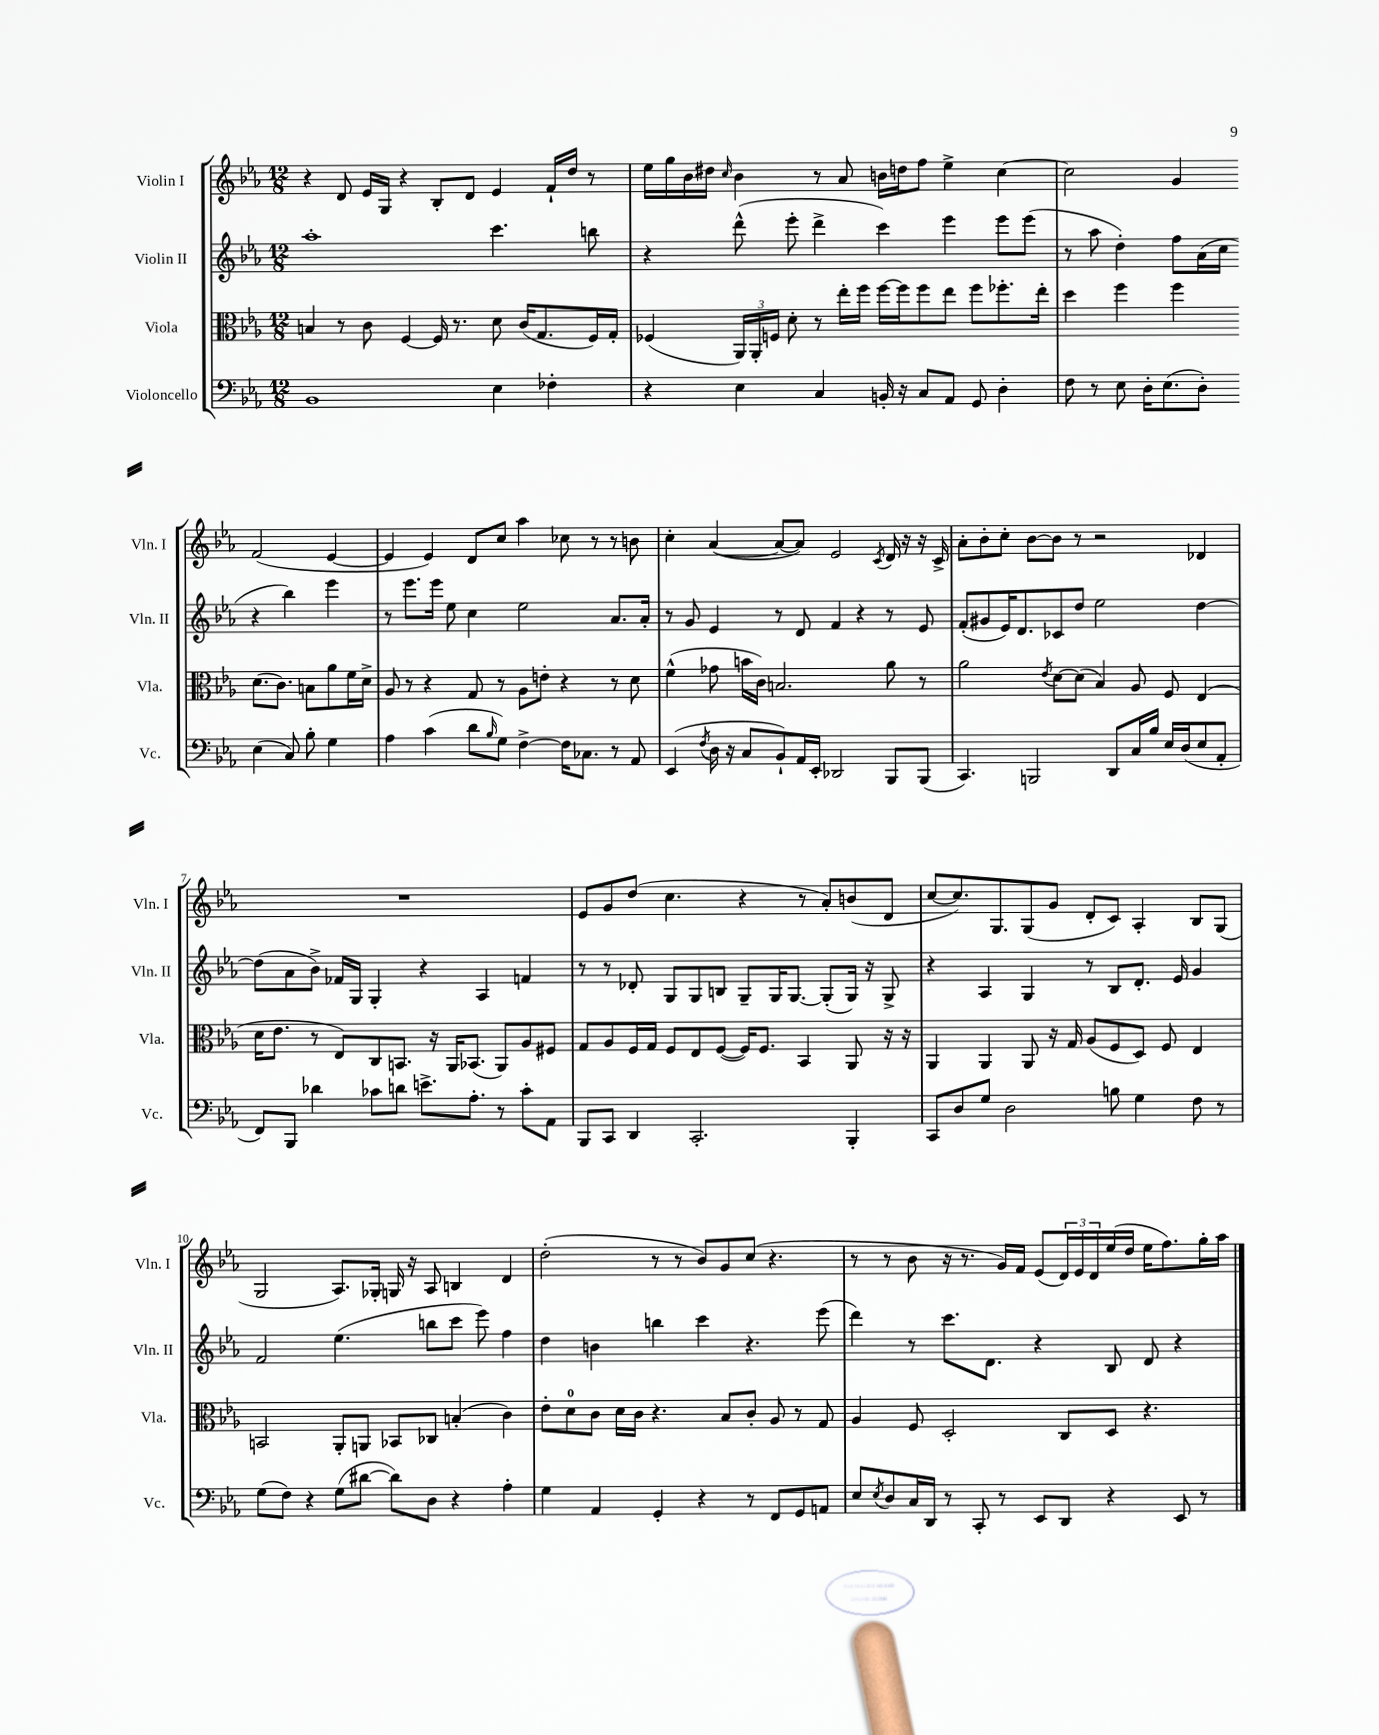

**kern	**kern	**kern	**kern
*part4	*part3	*part2	*part1
*staff4	*staff3	*staff2	*staff1
*I"Violoncello	*I"Viola	*I"Violin II	*I"Violin I
*I'Vc.	*I'Vla.	*I'Vln. II	*I'Vln. I
*clefF4	*clefC3	*clefG2	*clefG2
*k[b-e-a-]	*k[b-e-a-]	*k[b-e-a-]	*k[b-e-a-]
*M12/8	*M12/8	*M12/8	*M12/8
=1	=1	=1	=1
1BB-	4Bn/	1aa-'	4r
.	8r	.	8d/
.	8c\	.	16e-/LL
.	.	.	16G/JJ
.	[4F/	.	4r
.	16F/]	.	8B-'/L
.	8.r	.	.
.	.	.	8d/J
4E-\	8d\	4.ccc\	4e-/
.	(16c/KL	.	.
.	8.G/	.	.
4F-X'\	.	.	16f`/LL
.	.	.	16dd/JJ
.	16F/L)	8bbn\	8r
.	16G'/JJ	.	.
=2	=2	=2	=2
4r	(4F-X/	4r	16ee-\LL
.	.	.	16gg\
.	.	.	16b-\
.	.	.	16dd#X\JJ
.	.	.	16qqcc/
4E-\	24AA-/LL)	(8ddd^^\	4b-\
.	24AA-'/	.	.
.	24Fn/JJ	.	.
.	8d'\	8eee-'\	.
4C/	8r	4ddd^\	8r
.	16ee-'\LL	.	8a-/
.	16ff\JJ	.	.
16BBn'/	[16ff\LL	4ccc\)	16bn\LL
16r	16ff\J]	.	16ddn\J
8C/L	8ff\	.	8ff\J
8AA-/J	8ee-\J	4eee-\	4ee-^\
8GG/	8ff\L	.	.
4D'\	8.ff-X'\	8eee-\L	[4cc\
.	.	(8eee-\J	.
.	16ee-'\Jk	.	.
=3	=3	=3	=3
8F\	4dd\	8r	2cc\]
8r	.	8aa-\	.
8E-\	4ff\	4dd'\)	.
16D'\KL	.	.	.
(8.E-\	.	.	.
.	4ff\	8ff\L	4g/
8D'\J)	.	(16a-\L	.
.	.	16cc\JJ	.
(4E-\	(8.d\L	4r	(2f/
.	8.c\J)	.	.
8C/)	.	4bb-\)	.
8B-'\	8Bn\L	.	.
4G\	8a-\	4eee-\	[4e-/
.	16f\L	.	.
.	16d^\JJ	.	.
!!LO:LB:g=z
=4	=4	=4	=4
4A-\	8A-/	8r	4e-/]
.	8r	8.eee-\L	.
(4c\	4r	.	4e-/)
.	.	16eee-\Jk	.
.	.	8ee-\	.
8d\L	8G/	4cc\	8d/L
16qqB-/	.	.	.
8G\J)	8r	.	8cc/J
[4F^\	8A-\L	2ee-\	4aa-\
.	8en'\J	.	.
16F\KL]	4r	.	8cc-X\
8.C-X\J	.	.	.
.	.	.	8r
8r	8r	8.a-/L	8r
8AA-/	8d\	.	8bn\
.	.	16a-'/Jk	.
=5	=5	=5	=5
(4EE-/	(4f^^\	8r	4cc'\
.	.	8g/	.
8qF/	.	.	.
16D\	8g-X\	4e-/	([4a-/
16r	.	.	.
8C/L	16bn\LL	.	.
.	16c\JJ)	.	.
8BB-`/)	2.Bn/	8r	8a-/L_
16AA-/L	.	8d/	8a-/J])
16EE-'/JJ	.	.	.
2DD-X/	.	4f/	2e-/
.	.	4r	.
.	.	.	8qc/
8BBB-/L	8a-\	8r	16d/
.	.	.	16r
(8BBB-/J	8r	8e-/	16r
.	.	.	16c^/
=6	=6	=6	=6
4.CC/)	2a-\	(8f'/L	8a-'\L
.	.	8g#X/	8b-'\
.	.	16e-/K)	8cc'\J
.	.	8.d/	.
2BBBn/	.	.	[8b-\L
.	8qe-/	.	.
.	[8d\L	8c-X/	8b-\J]
.	(8d\J]	8dd/J	8r
.	4B-/)	2ee-\	2r
8DD/L	.	.	.
16C/L	8A-/	.	.
16B-/JJ	.	.	.
16E-/LL	8F/	.	.
(16D/J	.	.	.
8E-/	(4E-/	[4dd\	4d-X/
8AA-'/J	.	.	.
!!LO:LB:g=z
=7	=7	=7	=7
8FF/L)	16d\KL	(8dd\L]	1.r
.	8.e-\J	.	.
8BBB-/J	.	8a-\	.
4d-X\	8r	8b-^\J)	.
.	8E-/L)	16f-X/LL	.
.	.	16G/JJ	.
8c-X\L	8C/	4G'/	.
8dn\J	8.BBn/J	.	.
8.en^\L	.	4r	.
.	16r	.	.
.	16AA-/KL	.	.
8.A-'\J	(8.BB-X/J	.	.
.	.	4A-/	.
8r	8AA-/L)	.	.
8c-'\L	8A-/	4fn/	.
8AA-\J	8F#X/J	.	.
=8	=8	=8	=8
8BBB-/L	8G/L	8r	8e-/L
8CC/J	8A-/	8r	8g/
4DD/	16F/L	8d-X'/	(8dd/J
.	16G/JJ	.	.
.	8F/L	8G/L	4.cc\
2.CC'/	8E-/	8G/	.
.	([8F/J	8Bn/J	.
.	16F/KL])	8G~/L	4r
.	8.F/J	.	.
.	.	16G/K	.
.	.	[8.G/J	.
.	4BB-/	.	8r
.	.	(8G'/L]	8a-'/L)
4BBB-'/	8AA-/	16G/Jk)	(8bn/
.	.	16r	.
.	16r	8G^/	8d/J
.	16r	.	.
=9	=9	=9	=9
8CC/L	4AA-/	4r	[8cc/L
8D/	.	.	8.cc/])
8G/J	4AA-/	4A-/	.
.	.	.	8.G/
2D\	.	.	.
.	8AA-/	4G/	(8G/
.	16r	.	8g/J
.	16G/	.	.
.	(8A-/L	8r	8d'/L
8Bn\	8F/	8B-/L	8c/J)
4G\	8D/J)	8.d'/J	4A-'/
.	8F/	.	.
.	.	16e-/	.
8F\	4E-/	4g/	8B-/L
8r	.	.	(8G/J
!!LO:LB:g=z
=10	=10	=10	=10
(8G\L	2BBn/	2f/	2G/
8F\J)	.	.	.
4r	.	.	.
(8G\L	8AA-'/L	(4.ee-\	8.A-/L)
[8d#X\J	8AAn/J	.	.
.	.	.	16G-X'/Jk
8d#\L])	8BB-X/L	.	16Gn/
.	.	.	16r
8D\J	8C-X/J	8bbn\L	8A-/
4r	(4Bn'/	8ccc\J	4Bn/
.	.	8eee-\)	.
4A-'\	4c\)	4ff\	4d/
=11	=11	=11	=11
4G\	8e-'\L	4dd\	(2dd'\
.	8d\	.	.
4AA-/	8c\J	4bn\	.
.	16d\LL	.	.
.	16c\JJ	.	.
4GG'/	4.r	4bbn\	8r
.	.	.	8r
4r	.	4ccc\	8b-/L)
.	8B-/L	.	8g/
8r	8c'/J	4.r	(8cc/J
8FF/L	8A-/	.	4.r
8GG/	8r	.	.
8AAn/J	8G/	(8eee-\	.
=12	=12	=12	=12
8E-/L	4A-/	4ddd\)	8r
8qE-/	.	.	.
8D/	.	.	8r
16C/L	8F/	8r	8b-\
16DD/JJ	.	.	.
8r	2D'/	8.ccc\L	16r
.	.	.	8.r
8CC'/	.	.	.
.	.	8.d\J	.
8r	.	.	16g/LL)
.	.	.	16f/JJ
8EE-/L	.	4r	(8e-/L
8DD/J	8C/L	.	24d/L)
.	.	.	24e-/
.	.	.	24d/
4r	8D/J	8B-/	(16ee-/
.	.	.	16dd/JJ
.	4.r	8d/	16ee-\KL
.	.	.	8.ff\)
8EE-/	.	4r	.
8r	.	.	16gg'\L
.	.	.	16aa-\JJ
==	==	==	==
*-	*-	*-	*-
